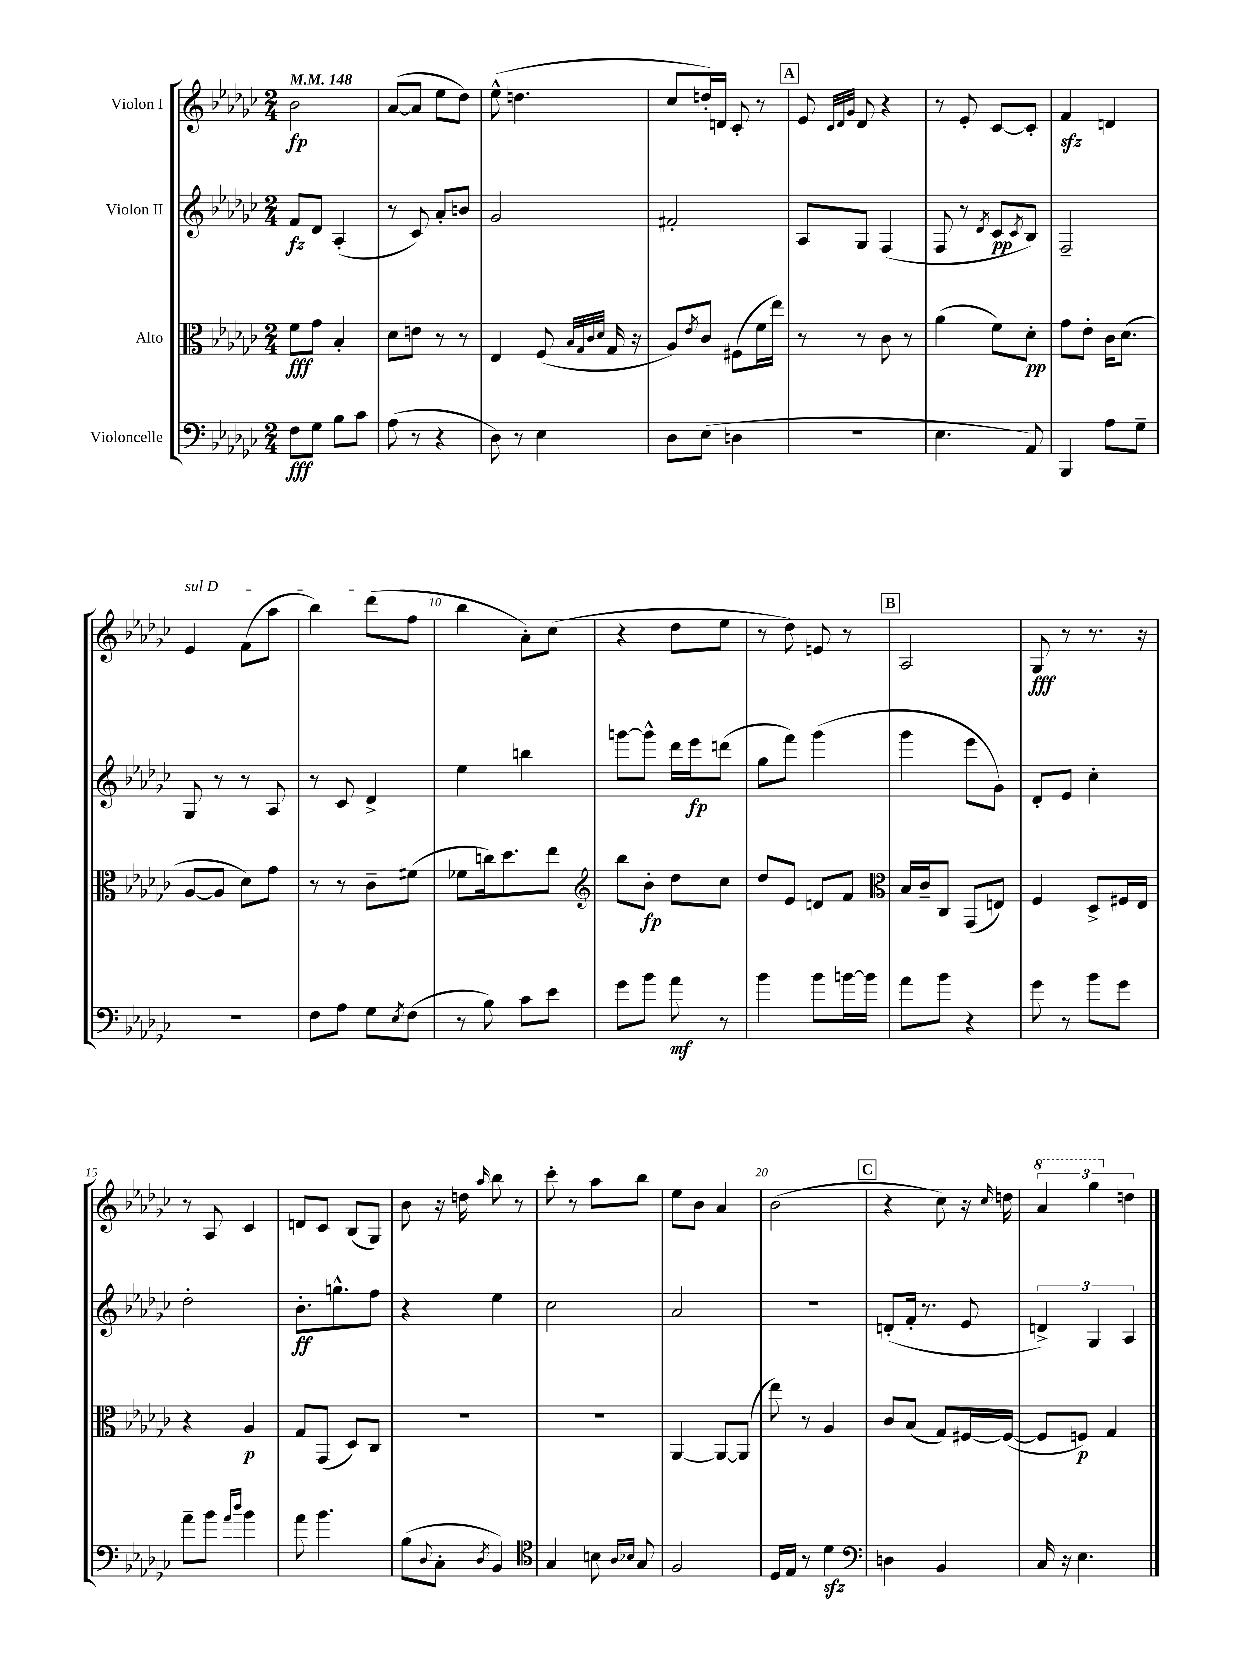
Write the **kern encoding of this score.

**kern	**kern	**kern	**kern
*staff4	*staff3	*staff2	*staff1
*clefF4	*clefC3	*clefG2	*clefG2
*k[b-e-a-d-g-c-]	*k[b-e-a-d-g-c-]	*k[b-e-a-d-g-c-]	*k[b-e-a-d-g-c-]
*M2/4	*M2/4	*M2/4	*M2/4
*MM148	*MM148	*MM148	*MM148
8F\L	8f\L	8f/L	2b-\
8G-\J	8g-\J	8d-/J	.
8B-\L	4B-'/	(4A-'/	.
8c-\J	.	.	.
=	=	=	=
(8A-\	8d-\L	8r	([8a-/L
8r	8e\J	8c-/)	8a-/]J
4r	8r	8a-'/L	8ee-\L
.	8r	8b/J	8dd-\J)
=	=	=	=
8D-\)	4E-/	2g-/	(8ee-^^\
8r	.	.	4.dd\
4E-\	(8F/	.	.
.	32qqB-/LLL	.	.
.	32qqG-/	.	.
.	32qqc-/	.	.
.	32qqd-/JJJ	.	.
.	16G-/	.	.
.	16r	.	.
=	=	=	=
8D-\L	8A-/L)	2f#'/	8cc-/L
.	8qe-/	.	.
(8E-\J	8c-/J	.	16dd'/L)
.	.	.	16d/JJ
4D\	(8F#\L	.	8c-'/
.	16f\L	.	8r
.	16ee-\JJ)	.	.
=	=	=	=
2r	8r	8A-/L	8e-/
.	.	.	32qqc-/LLL
.	.	.	32qqd-/
.	.	.	32qqg-/JJJ
.	8r	8G-/J	8d-/
.	8c-\	(4F/	4r
.	8r	.	.
=	=	=	=
4.E-\	(4a-\	8F/	8r
.	.	8r	8e-'/
.	.	8qd-/	.
.	8f\L)	8c-/L	[8c-/L
.	.	8qc-/	.
8AA-/)	8d-'\J	8B-/J)	8c-'/]J
=	=	=	=
4BBB-/	8g-\L	2F~/	4f/
.	8e-'\J	.	.
8A-\L	16c-\LK	.	4d/
.	(8.d-\J	.	.
8G-~\J	.	.	.
=	=	=	=
2r	[8A-/L	8G-/	4e-/
.	8A-/]J	8r	.
.	8d-\L)	8r	(8f\L
.	8g-\J	8A-/	8aa-\J
=	=	=	=
8F\L	8r	8r	4bb-\)
8A-\J	8r	8c-/	.
8G-\L	8c-~\L	4d-^/	(8ddd-\L
8qE-/	.	.	.
(8F\J	(8f#\J	.	8ff\J
=	=	=	=
8r	8f-\L	4ee-\	4bb-\
8B-\)	16cc\k)	.	.
.	8.dd-\	.	.
8c-\L	.	4bb\	8a-'\L)
8e-\J	8ee-\J	.	(8cc-\J
=	=	=	=
*	*clefG2	*	*
8g-\L	8bb-\L	[8ggg\L	4r
8b-\J	8b-'\J	8ggg^^\]J	.
8a-\	8dd-\L	16ddd-\LL	8dd-\L
.	.	16eee-\J	.
8r	8cc-\J	(8ddd\J	8ee-\J
=	=	=	=
4b-\	8dd-/L	8gg-\L	8r
.	8e-/J	8fff\J)	8dd-\)
8b-\L	8d/L	(4ggg-\	8e/
[16b\L	8f/J	.	8r
16b\]JJ	.	.	.
=	=	=	=
*	*clefC3	*	*
8a-\L	16B-/LL	4ggg-\	2A-/
.	16c-~/J	.	.
8b-\J	8C-/J	.	.
4r	(8GG-/L	8eee-\L	.
.	8E/J)	8g-\J)	.
=	=	=	=
8g-\	4F/	8d-'/L	8G-/
8r	.	8e-/J	8r
8b-\L	8D-^/L	4cc-'\	8.r
8g-\J	16F#/L	.	.
.	16E-/JJ	.	16r
=	=	=	=
8a-~\L	4r	2dd-'\	8r
8b-\J	.	.	8A-/
16qqa-/LL	.	.	.
16qqdd-/JJ	.	.	.
4b-\	4A-/	.	4c-/
=	=	=	=
8a-\	8G-/L	8.b-'\L	8d/L
4.b-\	(8GG-/J	.	8c-/J
.	.	8.gg^^\	.
.	8D-/L)	.	(8B-/L
.	8C-/J	8ff\J	8G-/J)
=	=	=	=
(8B-\L	2r	4r	8b-\
8qqD-/	.	.	.
8C-'\J	.	.	16r
.	.	.	16dd\
8qD-/	.	.	16qqaa-/
4BB-/)	.	4ee-\	8bb-\
.	.	.	8r
=	=	=	=
*clefC4	*	*	*
4G-/	2r	2cc-\	8ccc-'\
.	.	.	8r
8B\	.	.	8aa-\L
16qqA-/LL	.	.	.
16qqB-/JJ	.	.	.
8G-/	.	.	8bb-\J
=	=	=	=
2F/	[4AA-/	2a-/	8ee-\L
.	.	.	8b-\J
.	8AA-/_L	.	4a-/
.	(8AA-/]J	.	.
=	=	=	=
16D-/LL	8ee-\)	2r	(2b-\
16E-/JJ	.	.	.
8r	8r	.	.
4d-\	4A-/	.	.
=	=	=	=
*clefF4	*	*	*
4D\	8c-/L	(8d'/L	4r
.	(8B-/J	16f'/Jk	.
.	.	8.r	.
4BB-/	8G-/L)	.	8cc-\)
.	[16F#/L	8e-/	16r
.	.	.	16qqcc-/
.	(16F#/_JJ	.	16dd\
=	=	=	=
16C-/	8F#/]L	6d^/)	6aa-/
16r	.	.	.
4.E-\	8F/J)	.	.
.	.	6G-/	6ggg-\
.	4G-/	.	.
.	.	6A-/	6dd\
==	==	==	==
*-	*-	*-	*-
